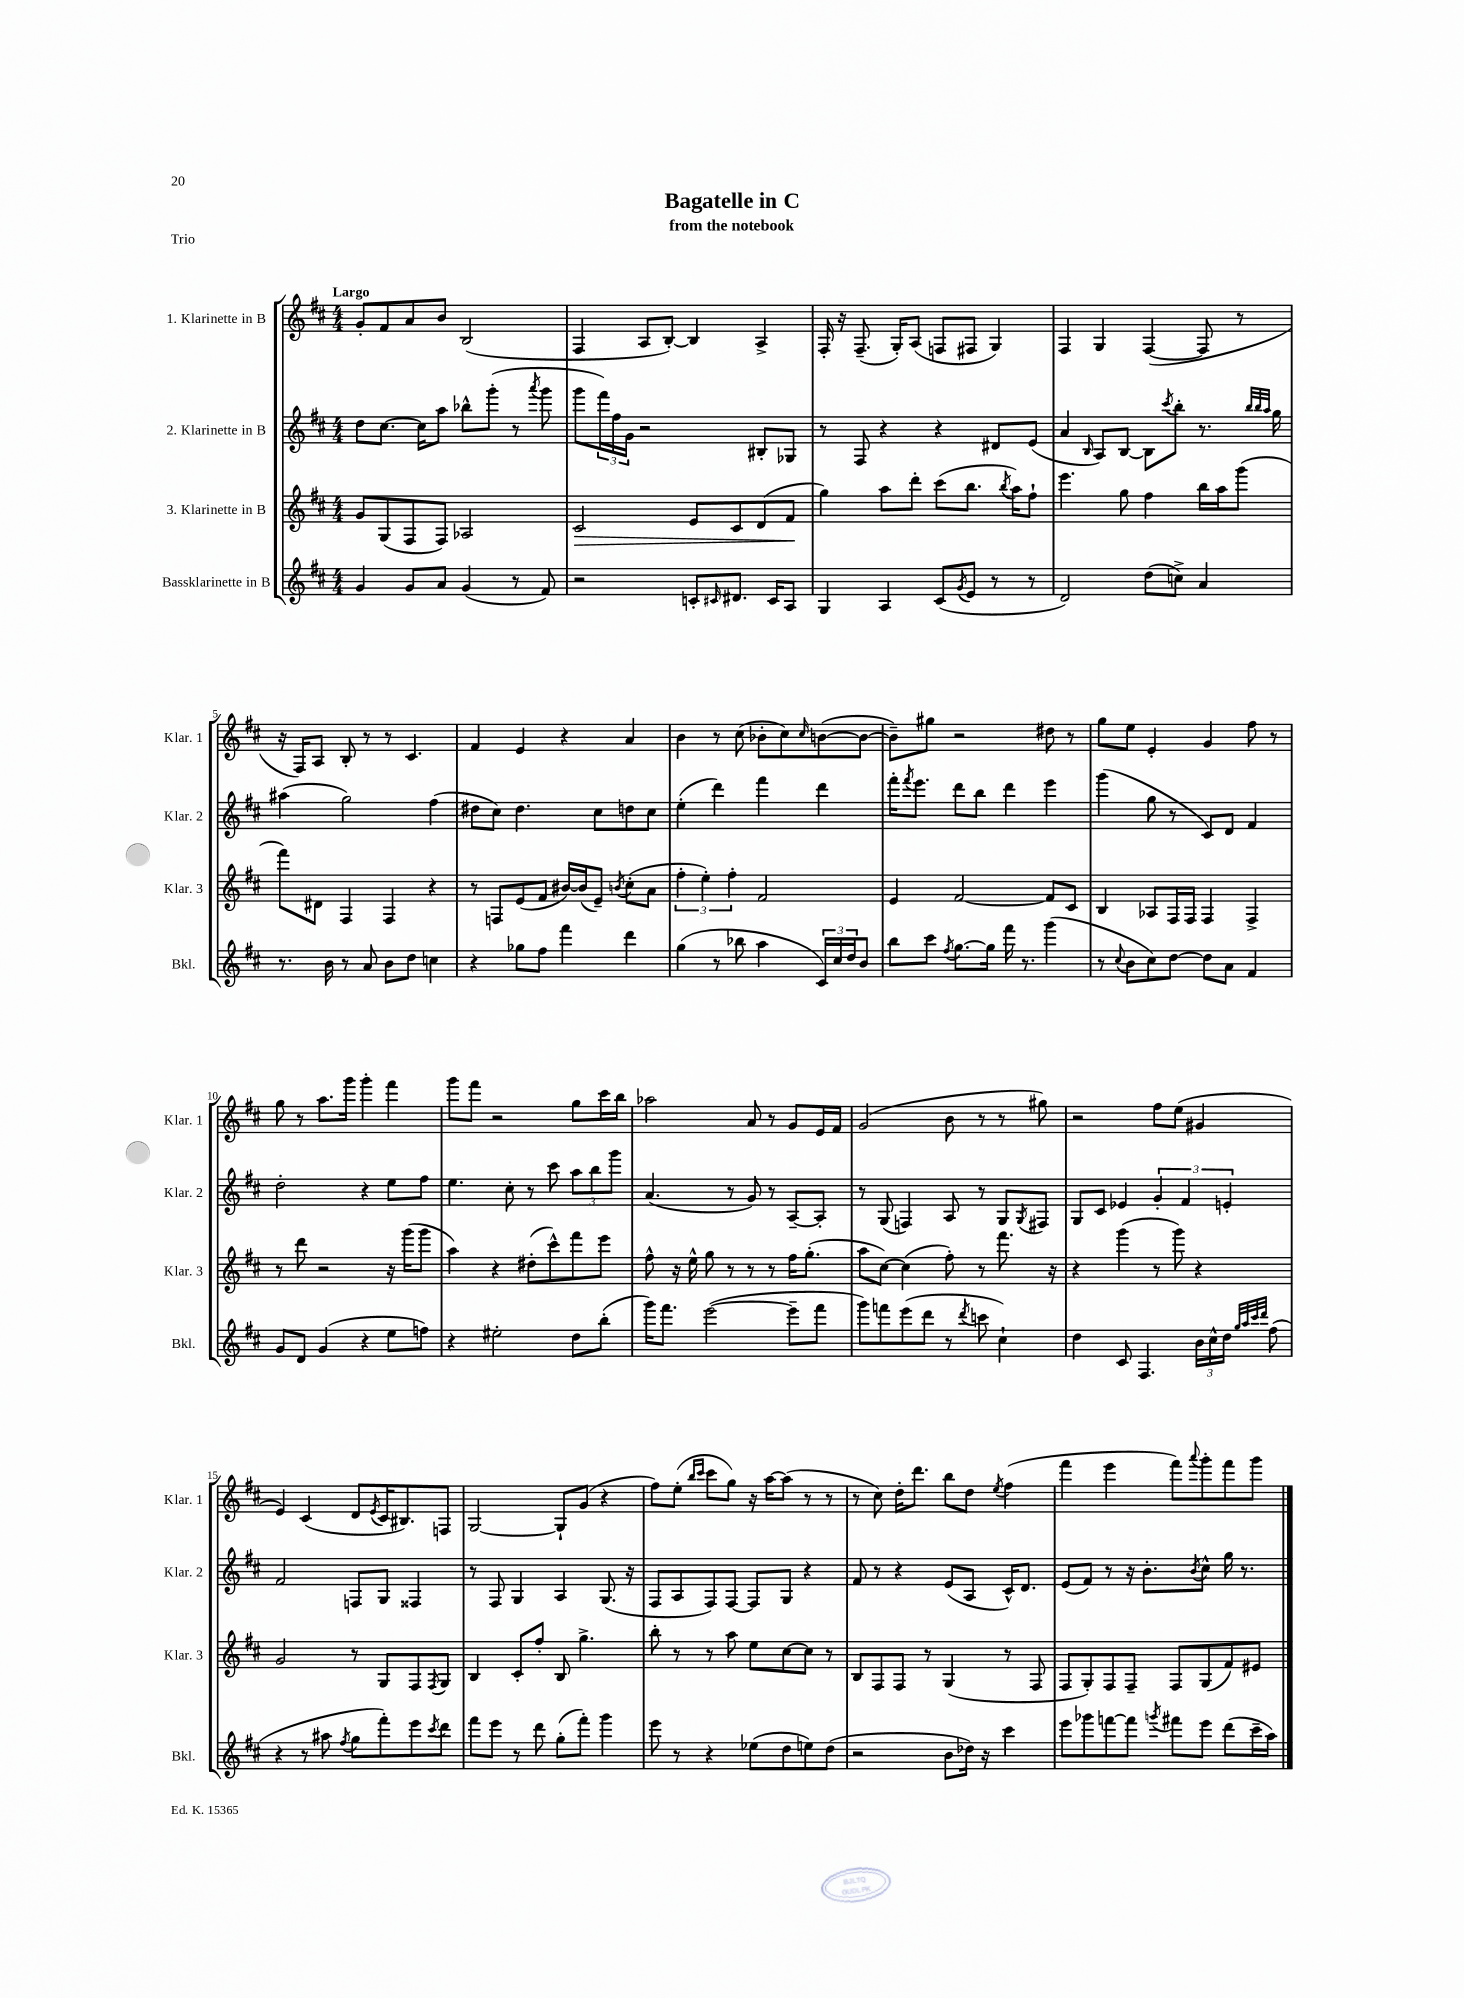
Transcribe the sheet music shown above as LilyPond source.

\header { title = "Bagatelle in C" subtitle = "from the notebook" piece = "Trio" }
<<
\new StaffGroup <<
\new Staff = "s0" \with { instrumentName = "1. Klarinette in B" shortInstrumentName = "Klar. 1" } {
    \clef treble \key d \major \numericTimeSignature \time 4/4 \tempo "Largo"
    g'8-. fis'8 a'8 b'8 b2( |
    fis4 a8 b8~-.) b4 a4-> |
    fis16-. r16 fis8.--( g16-.) a8( f8 fis8 g4) |
    fis4 g4 fis4~( fis8 r8 |
    r16 fis16) a8 b8-. r8 r8 cis'4. |
    fis'4 e'4 r4 a'4 |
    b'4 r8 cis''8( bes'8-. cis''8) \grace { cis''16 } b'8~( b'8~ |
    b'8--) gis''8 r2 dis''8 r8 |
    g''8 e''8 e'4-. g'4 fis''8 r8 |
    g''8 r8 a''8. g'''16 g'''4-. fis'''4 |
    g'''8 fis'''8 r2 g''8 cis'''16 b''16 |
    aes''2 a'8 r8 g'8 e'16 fis'16 |
    g'2( b'8 r8 r8 gis''8) |
    r2 fis''8 e''8( gis'4 |
    e'4) cis'4( d'8 \acciaccatura { e'8 } cis'16 bis8.) f8 |
    g2~ g8-! g'8( r4 |
    fis''8) e''8-.( \grace { b''16 cis'''16 } cis'''8 g''8) r16 a''16~ a''8( r8 r8 |
    r8 cis''8) d''16-. d'''8. b''8 d''8 \acciaccatura { e''8 } fis''4( |
    fis'''4 e'''4 fis'''8) \appoggiatura { a'''8 } g'''8-. fis'''8 g'''8 \bar "|." |
}
\new Staff = "s1" \with { instrumentName = "2. Klarinette in B" shortInstrumentName = "Klar. 2" } {
    \clef treble \key d \major \numericTimeSignature \time 4/4
    d''8 cis''8.~ cis''16 a''8 bes''8-^ g'''8-.( r8 \acciaccatura { a'''8 } g'''8 |
    g'''8 \tuplet 3/2 { fis'''16) fis''16 g'16 } r2 bis8-. ges8 |
    r8 fis8 r4 r4 dis'8 e'8( |
    a'4 \grace { b16 } a8) b8~ b8 \acciaccatura { cis'''8 } b''8-. r8. \grace { b''32 b''32 a''32 } g''16 |
    ais''4( g''2) fis''4( |
    dis''8 cis''8) dis''4. cis''8 d''8 cis''8 |
    e''4-.( d'''4) fis'''4 d'''4 |
    fis'''16-. \acciaccatura { fis'''8 } e'''8. d'''8 b''8 d'''4 e'''4 |
    g'''4( g''8 r8 cis'8) d'8 fis'4 |
    d''2-. r4 e''8 fis''8 |
    e''4. cis''8-. r8 cis'''8 \tuplet 3/2 { a''8 b''8 g'''8 } |
    a'4.( r8 g'8) r8 a8~-- a8-. |
    r8 g8( f4) a8 r8 g8 \acciaccatura { g8 } fis8 |
    g8 cis'8 ees'4 \tuplet 3/2 { g'4-. fis'4 e'4-. } |
    fis'2 f8 g8 fisis4 |
    r8 fis8 g4 a4 g8.( r16 |
    fis8 a8 fis8) fis8~ fis8 g8 r4 |
    fis'8 r8 r4 e'8( a8 cis'16-^) d'8. |
    e'8( fis'8) r8 r16 b'8.-. \acciaccatura { b'8 } cis''8-^ g''16 r8. \bar "|." |
}
\new Staff = "s2" \with { instrumentName = "3. Klarinette in B" shortInstrumentName = "Klar. 3" } {
    \clef treble \key d \major \numericTimeSignature \time 4/4
    g'8 g8( fis8 fis8) aes2 |
    cis'2\> e'8 cis'8 d'8( fis'8\! |
    g''4) a''8 d'''8-. cis'''8( b''8. \acciaccatura { b''8 } a''16) fis''8-! |
    e'''4. g''8 fis''4 b''16 a''16 g'''8( |
    fis'''8) dis'8 fis4 fis4 r4 |
    r8 f8 e'8( fis'8 bis'16~) bis'16( e'8--) \acciaccatura { b'8 } cis''8-.( a'8 |
    \tuplet 3/2 { fis''4-. e''4-.) fis''4-. } fis'2 |
    e'4 fis'2~ fis'8 cis'8 |
    b4 aes8 fis16 fis16 fis4 fis4-> |
    r8 d'''8 r2 r16 g'''16( g'''8 |
    a''4) r4 dis''8-.( cis'''8-^) fis'''8 e'''8 |
    fis''8-^ r16 e''16-^ g''8 r8 r8 r8 fis''16 g''8.-.( |
    a''8 cis''8~) cis''4( fis''8-.) r8 fis'''8. r16 |
    r4 g'''4( r8 g'''8) r4 |
    g'2 r8 g8 fis8 \acciaccatura { fis8 } g8 |
    b4 cis'8-. fis''8-. b8 g''4.-> |
    b''8-. r8 r8 a''8 e''8 cis''8~ cis''8 r8 |
    b8 fis8 fis8 r8 g4( r8 fis8 |
    fis8 g8-.) fis8 fis8-- fis8 g8( fis'8) eis'8 \bar "|." |
}
\new Staff = "s3" \with { instrumentName = "Bassklarinette in B" shortInstrumentName = "Bkl." } {
    \clef treble \key d \major \numericTimeSignature \time 4/4
    g'4 g'8 a'8 g'4( r8 fis'8) |
    r2 c'8-. \grace { cis'16 } dis'8. cis'16 a8 |
    g4 a4 cis'8( \acciaccatura { g'8 } e'8 r8 r8 |
    d'2) d''8( c''8->) a'4 |
    r8. b'16 r8 a'8 b'8 d''8 c''4 |
    r4 ges''8 fis''8 fis'''4 d'''4 |
    g''4( r8 bes''8 a''4 \tuplet 3/2 { cis'16) cis''16 d''16 } b'8 |
    b''8 cis'''8 \acciaccatura { fis''8 } g''8.~ g''16 fis'''16 r8. g'''4( |
    r8 \appoggiatura { cis''8 } b'8 cis''8) d''8~ d''8 a'8 fis'4 |
    g'8 d'8 g'4( r4 e''8 f''8) |
    r4 eis''2-. d''8 b''8-.( |
    g'''16) fis'''8. e'''2~( e'''8-- fis'''8 |
    g'''8) f'''8 e'''8( d'''8 r8 \acciaccatura { d'''8 } c'''8 cis''4-!) |
    d''4 cis'8 fis4. \tuplet 3/2 { b'16 cis''16-^ d''16 } \grace { g''32 a''32 cis'''32 d'''32 } fis''8( |
    r4 r8 ais''8 \acciaccatura { fis''8 } g''8 fis'''8-.) e'''8 \acciaccatura { cis'''8 } d'''8 |
    fis'''8 e'''8 r8 d'''8 g''8-.( fis'''8-.) g'''4 |
    e'''8 r8 r4 ees''8( d''8 e''8) d''8( |
    r2 b'8 des''16) r16 cis'''4 |
    e'''8 ges'''8 f'''8~ f'''8 \acciaccatura { g'''8 } fis'''8 e'''8 d'''8( cis'''16-- a''16) \bar "|." |
}
>>
>>
